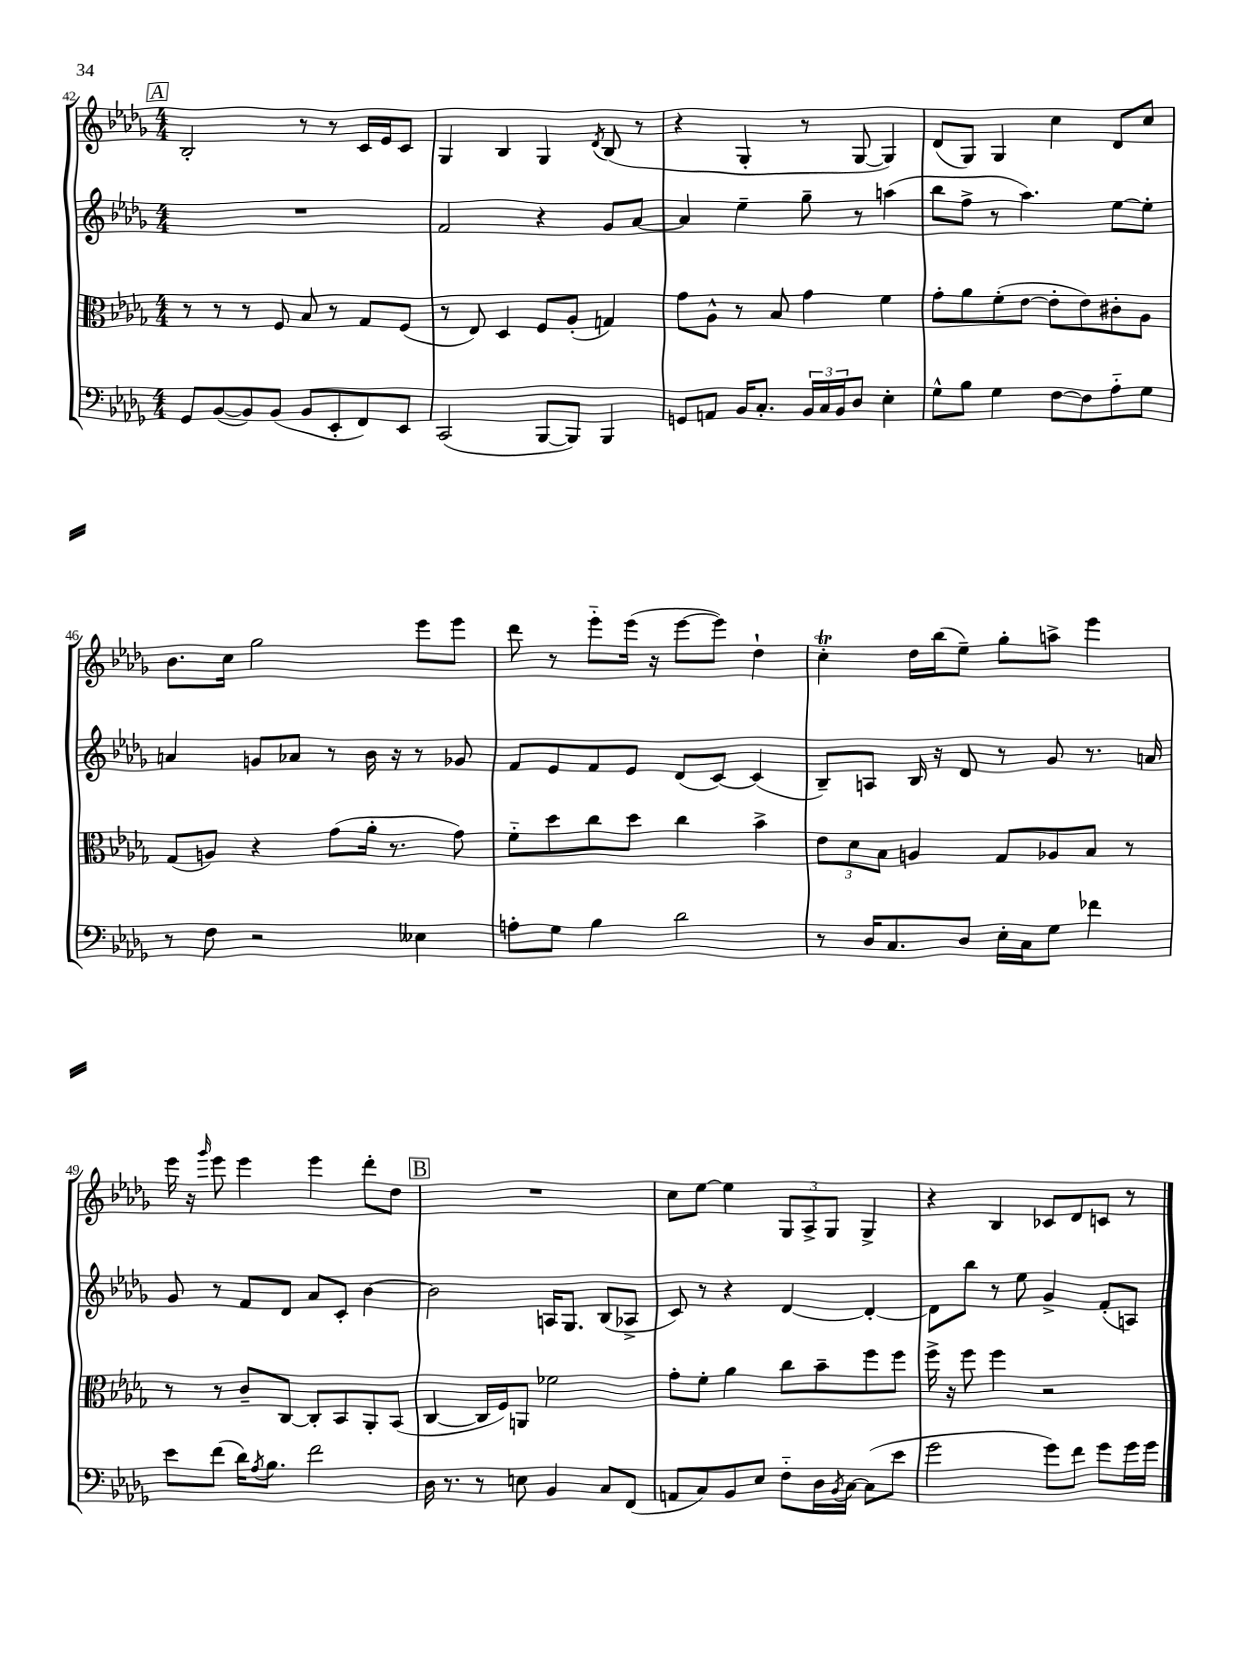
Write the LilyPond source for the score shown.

<<
\new StaffGroup <<
\new Staff = "s0" {
    \clef treble \key des \major \numericTimeSignature \time 4/4
    \mark \markup { \box "A" } bes2-. r8 r8 c'16 ees'16 c'8 |
    ges4 bes4 ges4 \acciaccatura { des'8 } bes8( r8 |
    r4 ges4-. r8 ges8~ ges4) |
    des'8( ges8) ges4 c''4 des'8 c''8 |
    bes'8. c''16 ges''2 ees'''8 ees'''8 |
    des'''8 r8 ees'''8-_ ees'''16( r16 ees'''8~ ees'''8) des''4-! |
    c''4-.\trill des''16 bes''16( ees''8--) ges''8-. a''8-> ees'''4 |
    ees'''16 r16 \grace { ges'''16 } ees'''8 ees'''4 ees'''4 des'''8-. des''8 |
    \mark \markup { \box "B" } R1 |
    c''8 ees''8~ ees''4 \tuplet 3/2 { ges8 aes8-> ges8 } ges4-> |
    r4 bes4 ces'8 des'8 c'8 r8 \bar "|." |
}
\new Staff = "s1" {
    \clef treble \key des \major \numericTimeSignature \time 4/4
    \mark \markup { \box "A" } R1 |
    f'2 r4 ges'8 aes'8~ |
    aes'4 ees''4-- ges''8-- r8 a''4( |
    bes''8 f''8-> r8 aes''4.) ees''8~ ees''8-. |
    a'4 g'8 aes'8 r8 bes'16 r16 r8 ges'8 |
    f'8 ees'8 f'8 ees'8 des'8( c'8~) c'4( |
    bes8--) a8 bes16 r16 des'8 r8 ges'8 r8. a'16 |
    ges'8 r8 f'8 des'8 aes'8 c'8-. bes'4~ |
    \mark \markup { \box "B" } bes'2 a16 ges8. bes8( aes8-> |
    c'8) r8 r4 des'4~ des'4~-. |
    des'8 bes''8 r8 ees''8 ges'4-> f'8-.( a8) \bar "|." |
}
\new Staff = "s2" {
    \clef alto \key des \major \numericTimeSignature \time 4/4
    \mark \markup { \box "A" } r8 r8 r8 f8 bes8 r8 ges8 f8( |
    r8 ees8) des4 f8 aes8-.( g4) |
    ges'8 aes8-^ r8 bes8 ges'4 f'4 |
    ges'8-. aes'8 f'8-.( ees'8~ ees'8-. ees'8) cis'8-. aes8 |
    ges8( a8) r4 ges'8( aes'16-. r8. ges'8) |
    f'8-_ des''8 c''8 des''8 c''4 bes'4-> |
    \tuplet 3/2 { ees'8 des'8 bes8 } a4 ges8 aes8 bes8 r8 |
    r8 r8 c'8-- c8~ c8-. bes,8 aes,8-. bes,8( |
    \mark \markup { \box "B" } c4~ c16 f16) a,8 fes'2 |
    ges'8-. f'8-. aes'4 c''8 bes'8-- f''8 f''8 |
    f''16-> r16 f''8 f''4 r2 \bar "|." |
}
\new Staff = "s3" {
    \clef bass \key des \major \numericTimeSignature \time 4/4
    \mark \markup { \box "A" } ges,8 bes,8~( bes,8) bes,8( bes,8 ees,8-. f,8) ees,8 |
    c,2( bes,,8~ bes,,8) bes,,4 |
    g,8 a,8 bes,16 c8.-. \tuplet 3/2 { bes,16 c16 bes,16 } des8 ees4-. |
    ges8-^ bes8 ges4 f8~ f8 aes8-_ ges8 |
    r8 f8 r2 eeses4 |
    a8-. ges8 bes4 des'2 |
    r8 des16 c8. des8 ees16-. c16 ges8 fes'4 |
    ees'8 f'8( des'16) \acciaccatura { aes8 } bes8. f'2 |
    \mark \markup { \box "B" } des16 r8. r8 e8 bes,4 c8 f,8( |
    a,8 c8) bes,8 ees8 f8-_ des16 \acciaccatura { bes,8 } c16~ c8( ees'8 |
    ges'2 ges'8) f'8 ges'8 ges'16 ges'16 \bar "|." |
}
>>
>>
\layout { \context { \Score currentBarNumber = #42 } }
